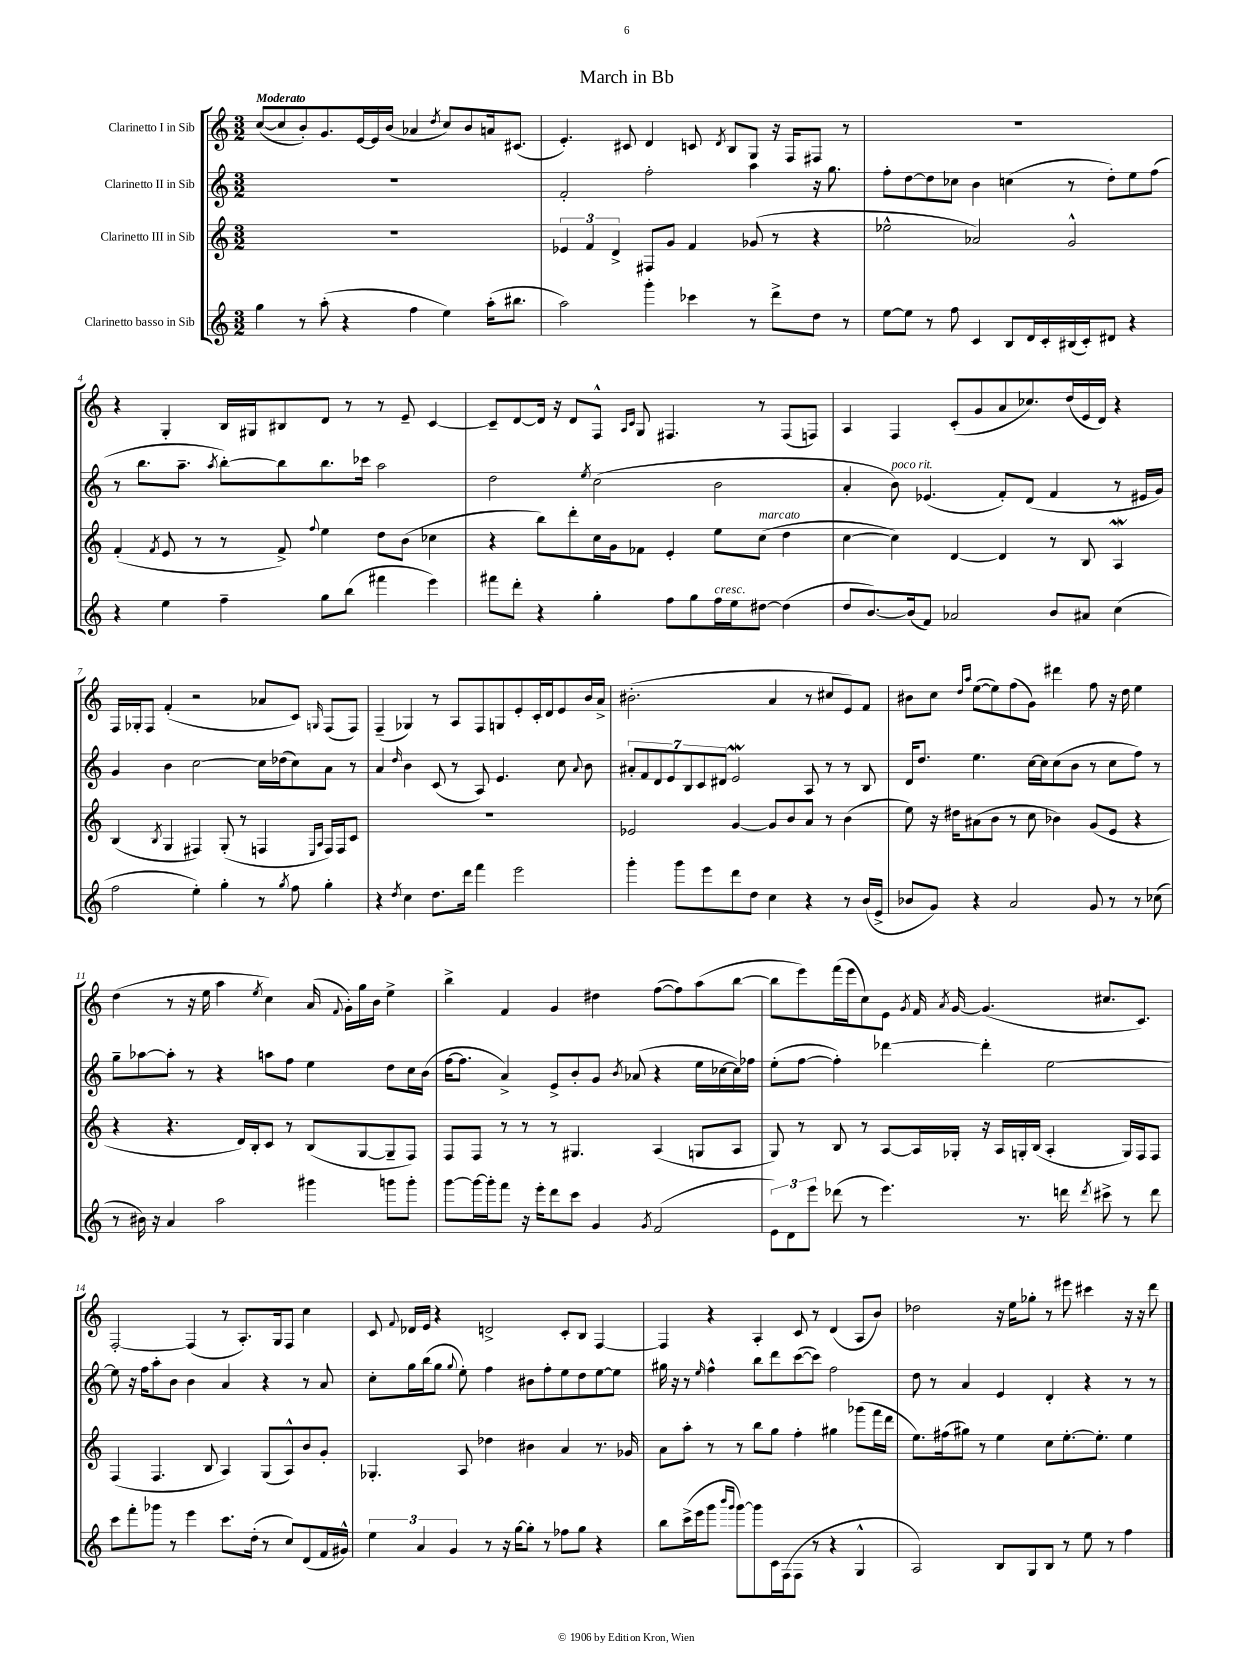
\header { title = "March in Bb" }
<<
\new StaffGroup <<
\new Staff = "s0" \with { instrumentName = "Clarinetto I in Sib" } {
    \clef treble \key c \major \numericTimeSignature \time 3/2 \tempo "Moderato"
    \autoBeamOff c''8[~( c''8 b'8-.) g'8. e'16~ e'16 b'16]( aes'4 \acciaccatura { d''8 } c''8[) b'8 a'16 cis'8.]( |
    e'4.-.) cis'8 d'4 c'8 \acciaccatura { d'8 } b8[ g8] r16 f16[ fis8] r8 |
    R1. |
    r4 g4-. b16[ gis16 bis8 d'8] r8 r8 e'8-- c'4~ |
    c'8[-- d'8~ d'16] r16 d'8[ f8]-^ \grace { a16[ c'16] } g8 fis4. r8 fis8[( f8]) |
    a4 f4 c'8[-.( g'8 a'8 ces''8.) d''16( e'16 d'16]) r4 |
    f16[ ges16-. f8] f'4-.( r2 aes'8[ c'8]) \grace { g16 } f8[( f8]) |
    f4--( ges4) r8 a8[ f8 g8 e'8-. c'16-. d'16 e'8 b'16 a'16]-> |
    bis'2.-.( a'4 r8 cis''8[ e'8) f'8] |
    bis'8[ c''8] \grace { d''16[ a''16] } e''8[~( e''8) f''8( g'8]) dis'''4 f''8 r16 d''16 e''4 |
    d''4( r8 r16 e''16 a''4 \acciaccatura { e''8 } c''4) a'16( \appoggiatura { f'8 } g'16[-.) g''16 b'16] e''4-> |
    b''4-> f'4 g'4 dis''4 f''8[~( f''8) a''8( b''8]~ |
    b''8[ e'''8) f'''16( e'''16 c''8) e'8] \acciaccatura { g'8 } f'16 \acciaccatura { a'8 } g'16~ g'4.( cis''8.[ c'8.]) |
    f2~-. f4( r8 a8.[-.) g16 f8] c''4 |
    c'8 \appoggiatura { f'8 } des'16[ e'16] r4 d'2-> c'8[-. b8] f4~ |
    f4 r4 a4-. c'8 r8 d'4( a8[ b'8]) |
    des''2 r16 e''16[ ges''8]-. r8 eis'''8 cis'''4 r16 r16 d'''8 \bar "|." |
}
\new Staff = "s1" \with { instrumentName = "Clarinetto II in Sib" } {
    \clef treble \key c \major \numericTimeSignature \time 3/2
    \autoBeamOff R1. |
    f'2-. f''2-. a''4 r16 g''8. |
    f''8[-. d''8~ d''8 ces''8] b'4 c''4( r8 d''8[-.) e''8 f''8]( |
    r8 b''8.[ a''8.]-- \acciaccatura { a''8 } b''8[~-.) b''8 b''8. ces'''16] a''2 |
    d''2 \acciaccatura { e''8 } c''2( b'2 |
    a'4-. b'8^\markup { \italic "poco rit." }) ees'4.( f'8[-.) d'8]( f'4 r8 eis'16[ g'16]) |
    g'4 b'4 c''2~ c''16[ des''16( c''8) a'8] r8 |
    a'4 \grace { d''16 } b'4 c'8( r8 a8) e'4. c''8 \appoggiatura { a'8 } b'8 |
    \tuplet 7/4 { ais'8[-. f'8 d'8 e'8 b8 c'8 dis'8] } e'2\mordent a8 r8 r8 b8 |
    d'16[ d''8.] e''4. c''16[~ c''16 c''8( b'8] r8 c''8[ f''8]) r8 |
    g''8[-- aes''8~ aes''8]-. r8 r4 a''8[ f''8] e''4 d''8[ c''16 b'16]( |
    f''16[~ f''8.] a'4->) e'8[-> b'8-. g'8] \acciaccatura { b'8 } aes'8( r4 e''16[ ces''16~ ces''16) fes''16] |
    e''8[-.( f''8]~ f''4-.) des'''4~ des'''4-. e''2~ |
    e''8 r16 f''16[ a''8-. b'8] b'4 a'4 r4 r8 a'8 |
    c''8[-. g''16 b''16( g''8] \appoggiatura { g''8 } e''8-.) f''4 bis'8[ f''8-. e''8 d''8 e''8~ e''8] |
    gis''16 r16 r8 \grace { e''16 } f''4-^ b''8[ d'''8 c'''8~( c'''8]) f''2 |
    d''8 r8 a'4 e'4 d'4-. r4 r8 r8 \bar "|." |
}
\new Staff = "s2" \with { instrumentName = "Clarinetto III in Sib" } {
    \clef treble \key c \major \numericTimeSignature \time 3/2
    \autoBeamOff R1. |
    \tuplet 3/2 { ees'4 f'4 d'4-> } fis8[ g'8] f'4 ges'8( r8 r4 |
    ees''2-^ aes'2) g'2-^ |
    f'4-.( \acciaccatura { f'8 } e'8 r8 r8 f'8->) \appoggiatura { f''8 } e''4 d''8[ b'8]( ces''4 |
    r4 b''8[) d'''8-. c''16 g'16 fes'8] e'4-. e''8[ c''8]^\markup { \italic "marcato" }( d''4 |
    c''4~ c''4) d'4~ d'4 r8 b8 a4\mordent |
    b4( \acciaccatura { b8 } g4 fis4) g8-.( r8 f4 \grace { e16[ a16] } f16[) f16 c'8] |
    R1. |
    ees'2 g'4~ g'8[ b'8 a'8] r8 b'4( |
    e''8) r16 dis''16[ ais'8( b'8] r8 c''8 bes'4) g'8[( e'8] r4 |
    r4 r4. d'16[) b16-. c'8] r8 b8[( g8~ g8-- f8]) |
    f8[ f8] r8 r8 r8 gis4. a4( g8[ a8] |
    g8) r8 b8 r8 a8[~ a16 ges16]-. r16 a16[ g16-. b16]( a4-. g16[) f16 f8] |
    f4( f4. b8 a4) g8[( a8-^) b'8 g'8]-. |
    ges4.-. a8 des''4 bis'4 a'4 r8. ges'16 |
    a'8[ a''8]-. r8 r8 b''8[ g''8] f''4-. gis''4 ges'''8[( f'''16 d'''16] |
    e''8.[) fis''16( gis''8]) r8 e''4 c''8[ e''8.~-. e''8.]-. e''4 \bar "|." |
}
\new Staff = "s3" \with { instrumentName = "Clarinetto basso in Sib" } {
    \clef treble \key c \major \numericTimeSignature \time 3/2
    \autoBeamOff g''4 r8 a''8-.( r4 f''4 e''4) a''16[-.( bis''8.] |
    a''2) g'''4-. ces'''4 r8 d'''8[-> d''8] r8 |
    e''8[~ e''8] r8 f''8 c'4 b8[ d'16 c'16-. bis16( c'16-.) dis'8] r4 |
    r4 e''4 f''4-- g''8[ b''8]( fis'''4 e'''4) |
    fis'''8[ d'''8]-. r4 g''4-. f''8[ g''8 f''16^\markup { \italic "cresc." } e''16 dis''8]~ dis''4( |
    d''8[ b'8.~) b'16( f'8]) aes'2 b'8[ ais'8] c''4( |
    f''2 e''4-.) g''4-. r8 \acciaccatura { g''8 } f''8 g''4-. |
    r4 \acciaccatura { d''8 } c''4 d''8.[ d'''16] f'''4 e'''2 |
    g'''4-. g'''8[ e'''8 d'''8 d''8] c''4 r4 r8 b'16[( e'16]-> |
    bes'8[ g'8]) r4 a'2 g'8 r8 r8 ces''8( |
    r8 bis'16) r16 a'4 a''2 gis'''4 g'''8[ g'''8]-. |
    g'''8[~ g'''16~ g'''16-. f'''8] r16 e'''16[-. d'''8 c'''8] g'4 \acciaccatura { g'8 } f'2( |
    \tuplet 3/2 { e'8[) d'8 e'''8] } des'''8( r8 e'''4.) r8. d'''16 \acciaccatura { d'''8 } cis'''8-> r8 d'''8 |
    c'''8[ f'''8-. ges'''8] r8 e'''4 c'''8.[ d''16]-.( r8 c''8[) d'8( f'16 gis'16]-^) |
    \tuplet 3/2 { e''4 a'4 g'4 } r8 r16 g''16[~ g''8]-. r8 fes''8[ g''8] r4 |
    b''8[ c'''16->( e'''16 g'''8] \grace { b'''16[ g'''16] } g'''8[~) g'''8 c'16 f16( f8] r8 r4 g4-^ |
    a2) b8[ g8 b8] r8 e''8 r8 f''4 \bar "|." |
}
>>
>>
